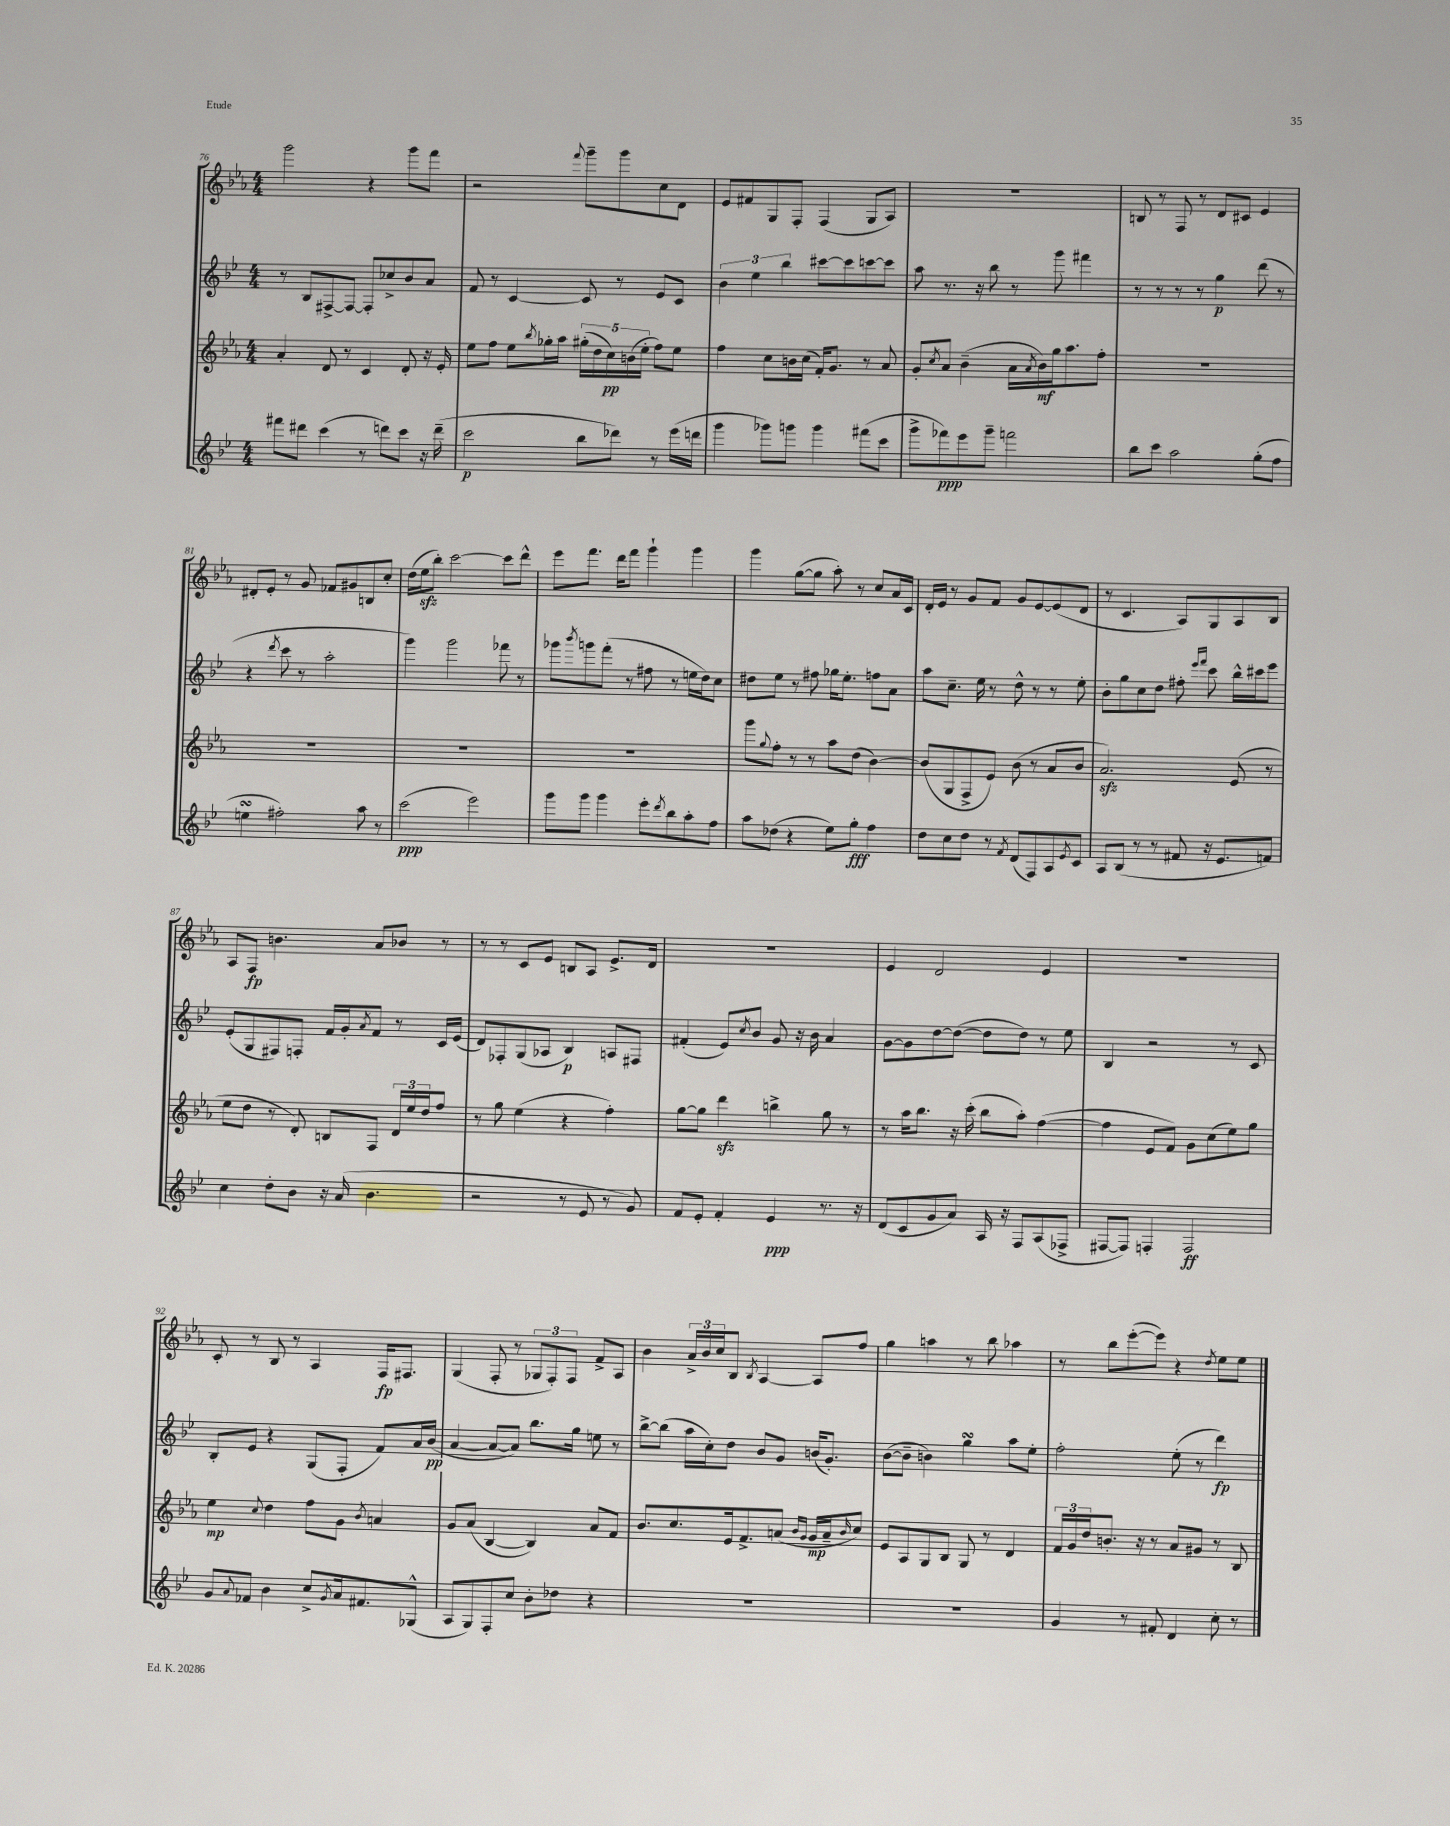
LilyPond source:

<<
\new StaffGroup <<
\new Staff = "s0" {
    \clef treble \key ees \major \numericTimeSignature \time 4/4
    g'''2 r4 g'''8 f'''8 |
    r2 \appoggiatura { f'''8 } g'''8-- g'''8 c''8 d'8 |
    ees'8 fis'8 g8 f8-. f4( g8 aes8) |
    R1 |
    b8 r8 f8 r8 d'8 cis'8 ees'4 |
    dis'8-. ees'8-. r8 g'8 fes'8 gis'8 b8 c''8-. |
    d''16( ees''16\sfz bes''8-.) c'''2~ c'''8 d'''8-^ |
    ees'''8 f'''8. d'''16 f'''8 g'''4-! g'''4 |
    g'''4 g''8~( g''8 aes''8-.) r8 c''8 aes'16 c'16 |
    d'16-. ees'16 r8 g'8 f'8 g'8 ees'8~ ees'8( d'8 |
    r8 c'4. aes8) g8 aes8 bes8 |
    aes8 f8\fp b'4. aes'8 bes'8 r8 |
    r8 r8 c'8 ees'8 b8 aes8 ees'8.-> d'16 |
    R1 |
    ees'4 d'2 ees'4 |
    R1 |
    c'8-. r8 bes8 r8 aes4 f16\fp fis8. |
    g4( f8-. r8 \tuplet 3/2 { ges8 f8-.) f8 } f'8-> aes8 |
    bes'4 \tuplet 3/2 { aes'16-> bes'16 c''16 } bes8 \acciaccatura { bes8 } aes4~ aes8 f''8 |
    g''4 a''4 r8 bes''8 aes''4 |
    r8 bes''8 ees'''8~-.( ees'''8) r4 \acciaccatura { d''8 } ees''8 ees''8 \bar "|." |
}
\new Staff = "s1" {
    \clef treble \key bes \major \numericTimeSignature \time 4/4
    r8 bes8 fis8~-> fis8~ fis8-. ces''8-> bes'8 a'8 |
    f'8 r8 c'4~ c'8 r8 ees'8 c'8 |
    \tuplet 3/2 { bes'4 ees''4 bes''4 } cis'''8~ cis'''8 c'''8~ c'''8 |
    a''8 r8. r16 bes''8 r8 g'''8 fis'''4 |
    r8 r8 r8 r8 g''4\p d'''8( r8 |
    r4 \acciaccatura { d'''8 } c'''8 r8 a''2-. |
    g'''4) g'''2 fes'''8 r8 |
    ges'''8 \acciaccatura { bes'''8 } g'''8 f'''8-.( r8 fis''8 r8 e''16 d''16) c''8 |
    dis''8 ees''8 r8 fis''8 ges''16 ees''8.-. f''8 a'8 |
    a''8 c''8.-- ees''16 r8 d''8-^ r8 r8 ees''8-. |
    bes'8-. g''8 c''8 d''8 fis''8-. \grace { ees'''16 f'''16 } c'''8 bes''16-^ cis'''16 ees'''8 |
    ees'8-.( g8 fis8) f8-. f'16 g'16-. \acciaccatura { a'8 } f'8 r8 c'16 ees'16( |
    d'8) fes8-. g8( aes8 bes4\p) a8 fis8 |
    fis'4-.( ees'8) \acciaccatura { c''8 } bes'8 g'8 r16 bes'16 a'4 |
    g'8~ g'8 d''8~ d''8~( d''8 d''8) r8 ees''8 |
    bes4 r2 r8 c'8 |
    bes8-. ees'8 r4 g8( f8-. f'8) a'16 bes'16\pp( |
    a'4~ a'8~ a'8) bes''8. g''16 e''8 r8 |
    bes''8~-> bes''8( a''16 c''16-.) d''8 bes'8 g'8 b'16( g'8.-.) |
    bes'8~( bes'8-- b'4) g''4\turn a''8 ees''8-. |
    f''2-. ees''8-.( r8 d'''4\fp) \bar "|." |
}
\new Staff = "s2" {
    \clef treble \key ees \major \numericTimeSignature \time 4/4
    aes'4-. d'8 r8 c'4 d'8-. r16 ees'16-. |
    ees''8 f''8 ees''8 \acciaccatura { bes''8 } ges''16-. aes''16 \tuplet 5/4 { gis''16-.( d''16 c''16\pp) b'16( ees''16-. } f''8) ees''8 |
    f''4 c''8 b'16 c''16( f'16-.) g'8. r8 aes'8 |
    g'8-. \acciaccatura { c''8 } aes'8 bes'4--( aes'16 \acciaccatura { aes'8 } bes'16\mf) g''16 aes''8. f''8-. |
    R1 |
    R1 |
    R1 |
    R1 |
    g'''8 \appoggiatura { g''8 } f''8-. r8 r8 aes''8 d''8( bes'4~) |
    bes'8( g8 f8-> ees'8) bes'8( r8 aes'8 bes'8 |
    aes'2.\sfz) ees'8( r8 |
    ees''8 d''8 r8 d'8-.) b8 f8 \tuplet 3/2 { d'16 ees''16 d''16 } f''8 |
    r8 g''8 ees''4( r4 f''4-.) |
    g''8~ g''8 d'''4\sfz b''4-> g''8 r8 |
    r8 aes''16 bes''8. r16 c'''16-.( bes''8 aes''8-.) f''4~( |
    f''4 ees'8 f'8) g'8 c''8( ees''8) g''8 |
    ees''4\mp \appoggiatura { c''8 } d''4 f''8 g'8 \acciaccatura { bes'8 } a'4 |
    g'8 aes'8( bes4~ bes4) aes'8 f'8 |
    bes'8. c''8. ees'16 f'8.-> a'8( \grace { bes'16 g'16 } g'16\mp a'16-- \grace { bes'16 } c''8) |
    ees'8 aes8 g8 bes8 g8 r8 d'4 |
    \tuplet 3/2 { f'16 g'16 d''16 } b'8.-. r16 r8 aes'8 gis'8 r8 bes8 \bar "|." |
}
\new Staff = "s3" {
    \clef treble \key bes \major \numericTimeSignature \time 4/4
    fis'''8 dis'''8 c'''4( r8 d'''8) c'''8 r16 d'''16--( |
    c'''2\p bes''8 des'''8) r8 ees'''16( d'''16 |
    g'''4 ges'''8) g'''8 g'''4 fis'''8( c'''8 |
    g'''8-> fes'''8\ppp) ees'''8 g'''8-- f'''2 |
    bes''8 c'''8 a''2 g''8-.( f''8 |
    e''4\turn fis''2-.) a''8 r8 |
    c'''2\ppp( ees'''2) |
    g'''8 g'''8 g'''4 ees'''8-. \acciaccatura { d'''8 } bes''8 a''8-. f''8 |
    a''8 des''8( r4 ees''8) g''8-.\fff f''4 |
    d''8 c''8 d''8 r8 \acciaccatura { f'8 } d'8( f8) a8 \acciaccatura { ees'8 } c'8 |
    a8 bes8( r8 r8 fis'8 r16 ees'8. f'8) |
    c''4 d''8-. bes'8 r16 a'16( bes'4. |
    r2 r8 ees'8 r8 g'8) |
    f'8 ees'8-. f'4-. ees'4\ppp r8. r16 |
    d'8( c'8 g'8 a'8) a16 r16 f8 a8( fes8-> |
    fis8~ fis8) f4-. f2\ff |
    g'8 \appoggiatura { a'8 } fes'8 bes'4 c''8-> \acciaccatura { g'8 } a'16 fis'8. ges8-^( |
    a8 g8) f8-. c''8 bes'8-. des''8 r4 |
    R1 |
    R1 |
    g'4 r8 fis'8-. d'4 c''8-. r8 \bar "|." |
}
>>
>>
\layout { \context { \Score currentBarNumber = #76 } }
